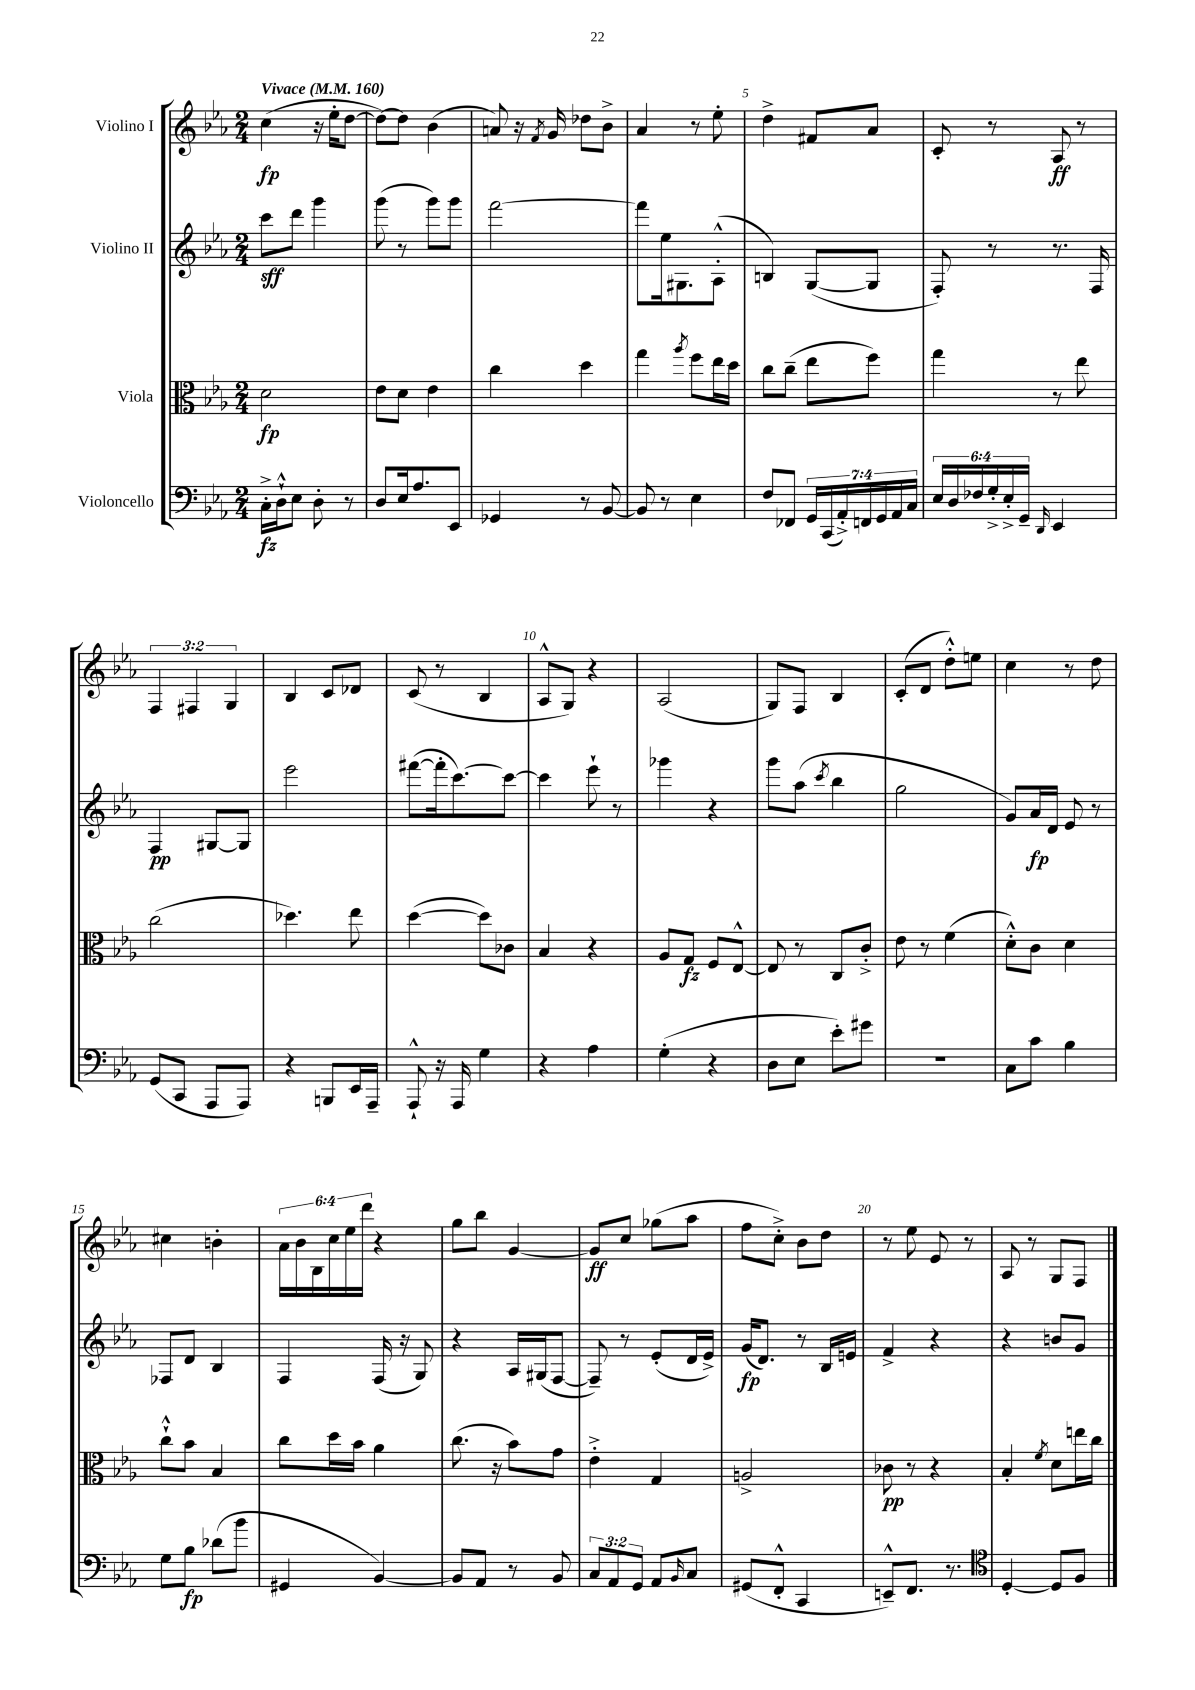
<<
\new StaffGroup <<
\new Staff = "s0" \with { instrumentName = "Violino I" } {
    \clef treble \key ees \major \numericTimeSignature \time 2/4 \override Staff.TupletNumber.text = #tuplet-number::calc-fraction-text \tempo "Vivace" 4 = 160
    c''4\fp( r16 ees''16-. d''8~ |
    d''8~) d''8 bes'4( |
    a'8) r16 \acciaccatura { f'8 } g'16 des''8 bes'8-> |
    aes'4 r8 ees''8-. |
    d''4-> fis'8 aes'8 |
    c'8-. r8 aes8\ff r8 |
    \tuplet 3/2 { f4 fis4 g4 } |
    bes4 c'8 des'8 |
    c'8( r8 bes4 |
    aes8-^ g8) r4 |
    aes2( |
    g8) f8 bes4 |
    c'8-.( d'8 d''8-.-^) e''8 |
    c''4 r8 d''8 |
    cis''4 b'4-. |
    \tuplet 6/4 { aes'16 bes'16 bes16 c''16 ees''16 d'''16 } r4 |
    g''8 bes''8 g'4~ |
    g'8\ff c''8 ges''8( aes''8 |
    f''8 c''8-.->) bes'8 d''8 |
    r8 ees''8 ees'8 r8 |
    aes8 r8 g8 f8 \bar "|." |
}
\new Staff = "s1" \with { instrumentName = "Violino II" } {
    \clef treble \key ees \major \numericTimeSignature \time 2/4
    c'''8\sff d'''8 g'''4 |
    g'''8( r8 g'''8) g'''8 |
    f'''2~ |
    f'''8 ees''16 gis8. aes8-.-^( |
    b4) g8~( g8 |
    f8-.) r8 r8. f16 |
    f4\pp gis8~ gis8 |
    ees'''2 |
    fis'''8~( fis'''16-. c'''8.~) c'''8~ |
    c'''4 ees'''8-! r8 |
    ges'''4 r4 |
    g'''8 aes''8( \acciaccatura { c'''8 } bes''4 |
    g''2 |
    g'8) aes'16\fp d'16 ees'8 r8 |
    fes8 d'8 bes4 |
    f4 f16( r16 g8) |
    r4 aes16 gis16( f8~ |
    f8--) r8 ees'8-.( d'16 ees'16->) |
    g'16\fp( d'8.) r8 bes16 e'16 |
    f'4-> r4 |
    r4 b'8 g'8 \bar "|." |
}
\new Staff = "s2" \with { instrumentName = "Viola" } {
    \clef alto \key ees \major \numericTimeSignature \time 2/4
    d'2\fp |
    ees'8 d'8 ees'4 |
    c''4 d''4 |
    g''4 \acciaccatura { aes''8 } f''8 ees''16 d''16 |
    c''8 c''8--( ees''8 f''8) |
    g''4 r8 ees''8 |
    c''2( |
    des''4.) ees''8 |
    d''4~( d''8) ces'8 |
    bes4 r4 |
    aes8 g8\fz f8 ees8~-^ |
    ees8 r8 c8 c'8-.-> |
    ees'8 r8 f'4( |
    d'8-.-^) c'8 d'4 |
    c''8-!-^ bes'8 bes4 |
    c''8 d''16 bes'16 aes'4 |
    c''8.( r16 bes'8) g'8 |
    ees'4-.-> g4 |
    a2-> |
    ces'8\pp r8 r4 |
    bes4-. \acciaccatura { f'8 } d'8 e''16 c''16 \bar "|." |
}
\new Staff = "s3" \with { instrumentName = "Violoncello" } {
    \clef bass \key ees \major \numericTimeSignature \time 2/4 \override Staff.TupletNumber.text = #tuplet-number::calc-fraction-text
    c16-.->\fz d16-!-^ ees8 d8-. r8 |
    d8 ees16 aes8. ees,8 |
    ges,4 r8 bes,8~ |
    bes,8 r8 ees4 |
    f8 fes,8 \tuplet 7/4 { g,16 c,16( aes,16-.->) f,16 g,16 aes,16 c16 } |
    \tuplet 6/4 { ees16 d16 fes16 g16-.-> ees16-.-> g,16-- } \grace { d,16 } ees,4 |
    g,8( c,8 aes,,8 aes,,8) |
    r4 b,,8 ees,16 aes,,16-- |
    aes,,8-!-^ r16 aes,,16 g4 |
    r4 aes4 |
    g4-.( r4 |
    d8 ees8 ees'8-.) gis'8 |
    r2 |
    c8 c'8 bes4 |
    g8 bes8\fp des'8( bes'8 |
    gis,4 bes,4~) |
    bes,8 aes,8 r8 bes,8 |
    \tuplet 3/2 { c8 aes,8 g,8 } aes,8 \grace { bes,16 } c8 |
    gis,8( f,8-.-^ c,4 |
    e,8---^) f,8. r8. |
    \clef tenor d4~-. d8 f8 \bar "|." |
}
>>
>>
\layout { \context { \Score \override BarNumber.break-visibility = ##(#f #t #t) barNumberVisibility = #(every-nth-bar-number-visible 5) } }
